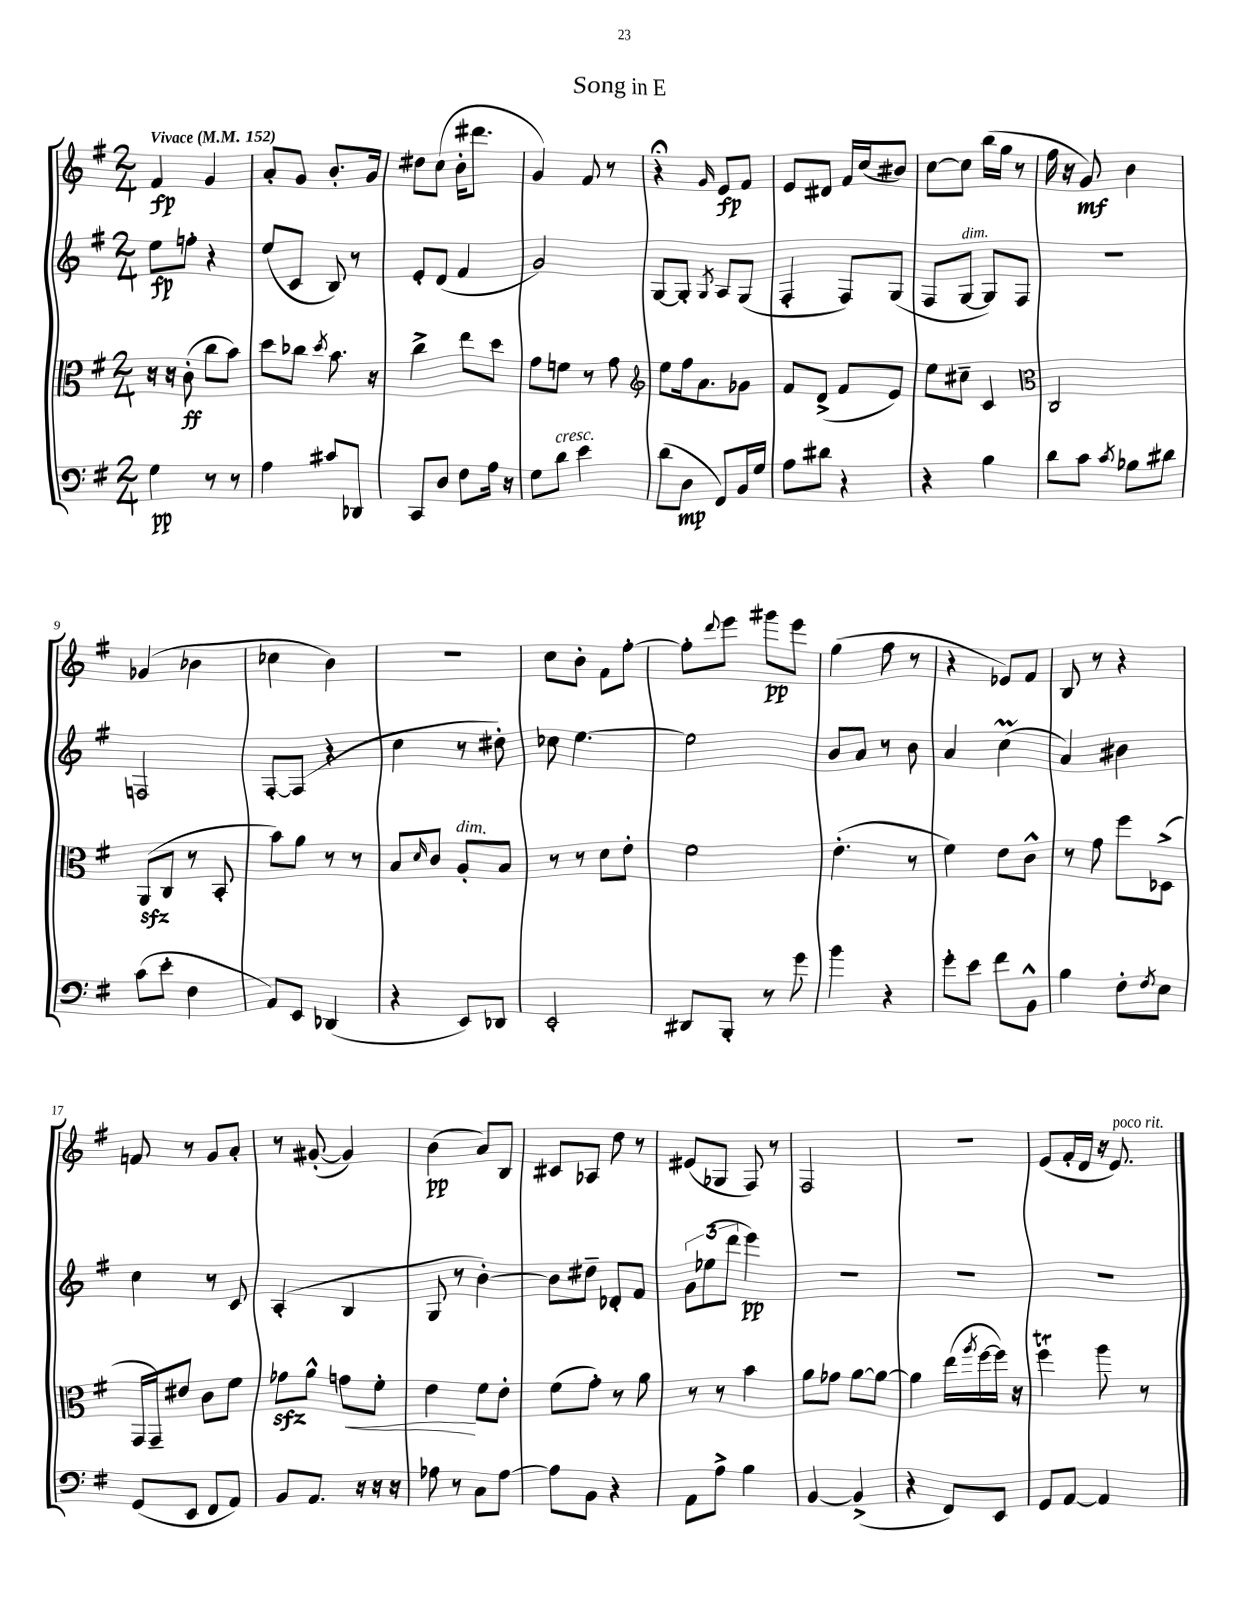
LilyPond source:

\header { title = "Song in E" }
<<
\new StaffGroup <<
\new Staff = "s0" {
    \clef treble \key g \major \numericTimeSignature \time 2/4 \tempo "Vivace" 4 = 152
    fis'4\fp g'4 |
    a'8-. g'8 b'8.-. g'16 |
    dis''8 c''8( b'16-. dis'''8. |
    g'4) fis'8 r8 |
    r4\fermata \grace { g'16 } e'8\fp fis'8 |
    e'8 dis'8 fis'16 c''16( bis'8) |
    c''8~ c''8 b''16( g''16 r8 |
    fis''16 r16 g'8\mf) b'4 |
    ges'4( bes'4 |
    ces''4 b'4) |
    R2 |
    c''8 b'8-. fis'8 fis''8~-. |
    fis''8-. \appoggiatura { d'''8 } e'''8 gis'''8\pp e'''8 |
    g''4( fis''8 r8 |
    r4 ees'8) fis'8 |
    b8 r8 r4 |
    f'8 r8 g'8 a'8-. |
    r8 gis'8~-.( gis'4) |
    b'4\pp( a'8) b8 |
    cis'8 aes8 d''8 r8 |
    eis'8( ges8 fis8) r8 |
    fis2 |
    R2 |
    e'8( fis'16-. d'16 r16 e'8.^\markup { \italic "poco rit." }) \bar "|." |
}
\new Staff = "s1" {
    \clef treble \key g \major \numericTimeSignature \time 2/4
    e''8\fp f''8-. r4 |
    e''8( c'8 b8) r8 |
    e'8-. d'8( fis'4 |
    g'2) |
    g8~ g8-. \acciaccatura { g8 } a8 g8( |
    fis4-. fis8) g8( |
    fis8 g8~^\markup { \italic "dim." } g8) fis8 |
    r2 |
    f2 |
    fis8~-. fis8( r4 |
    c''4 r8 dis''8-.) |
    ces''8 e''4.~ |
    e''2 |
    b'8 a'8 r8 b'8 |
    a'4 c''4\prall( |
    a'4) bis'4 |
    c''4 r8 c'8 |
    a4-.( b4 |
    g8 r8 b'4~-.) |
    b'8 dis''8-- des'8-. fis'8 |
    \tuplet 3/2 { g'8 ees''8( d'''8 } e'''4\pp) |
    R2 |
    R2 |
    R2 \bar "|." |
}
\new Staff = "s2" {
    \clef alto \key g \major \numericTimeSignature \time 2/4
    r16 r16 c'8-.\ff( c''8 b'8) |
    d''8 ces''8 \acciaccatura { d''8 } b'8. r16 |
    c''4-> e''8 d''8 |
    g'8 f'8 r8 g'8 |
    \clef treble e''8 fis''16 a'8. ges'8 |
    fis'8 d'8->( fis'8 e'8) |
    e''8 cis''8-- c'4 |
    \clef alto c2 |
    a,8\sfz( c8 r8 b,8-. |
    b'8) a'8 r8 r8 |
    b8 \grace { d'16 } c'8 a8-.^\markup { \italic "dim." } b8 |
    r8 r8 d'8 e'8-. |
    fis'2 |
    e'4.-.( r8 |
    fis'4) e'8 c'8-^ |
    r8 g'8 fis''8 des8->( |
    g,16 g,16--) eis'8 c'8 fis'8 |
    ges'8\sfz a'8-^ g'8\< fis'8-. |
    e'4\! fis'8 e'8-. |
    fis'8( g'8-.) r8 a'8 |
    r8 r8 b'4 |
    a'8 ges'8 a'8~ a'8~ |
    a'4 e''16( \acciaccatura { a''8 } fis''16~ fis''16) r16 |
    fis''4\trill a''8 r8 \bar "|." |
}
\new Staff = "s3" {
    \clef bass \key g \major \numericTimeSignature \time 2/4
    g4\pp r8 r8 |
    a4 cis'8 des,8 |
    c,8 d8 fis8 a16 r16 |
    g8 d'8^\markup { \italic "cresc." } e'4 |
    d'8( d8\mp fis,8) b,16 g16 |
    a8 dis'8 r4 |
    r4 b4 |
    d'8 c'8 \acciaccatura { c'8 } bes8 dis'8 |
    c'8( e'8-. fis4 |
    a,8) e,8 des,4( |
    r4 e,8) des,8 |
    e,2-. |
    dis,8 b,,8-. r8 g'8 |
    b'4 r4 |
    g'8-. e'8 fis'8 b,8-^ |
    b4 fis8-. \acciaccatura { fis8 } e8 |
    g,8( e,8 fis,8 a,8) |
    b,8 a,8. r16 r16 r16 |
    aes8 r8 c8 aes8~ |
    aes8 b,8 r4 |
    a,8 a8-> b4 |
    b,4~ b,4->( |
    r4 fis,8) e,8 |
    g,8 a,8~ a,4 \bar "|." |
}
>>
>>
